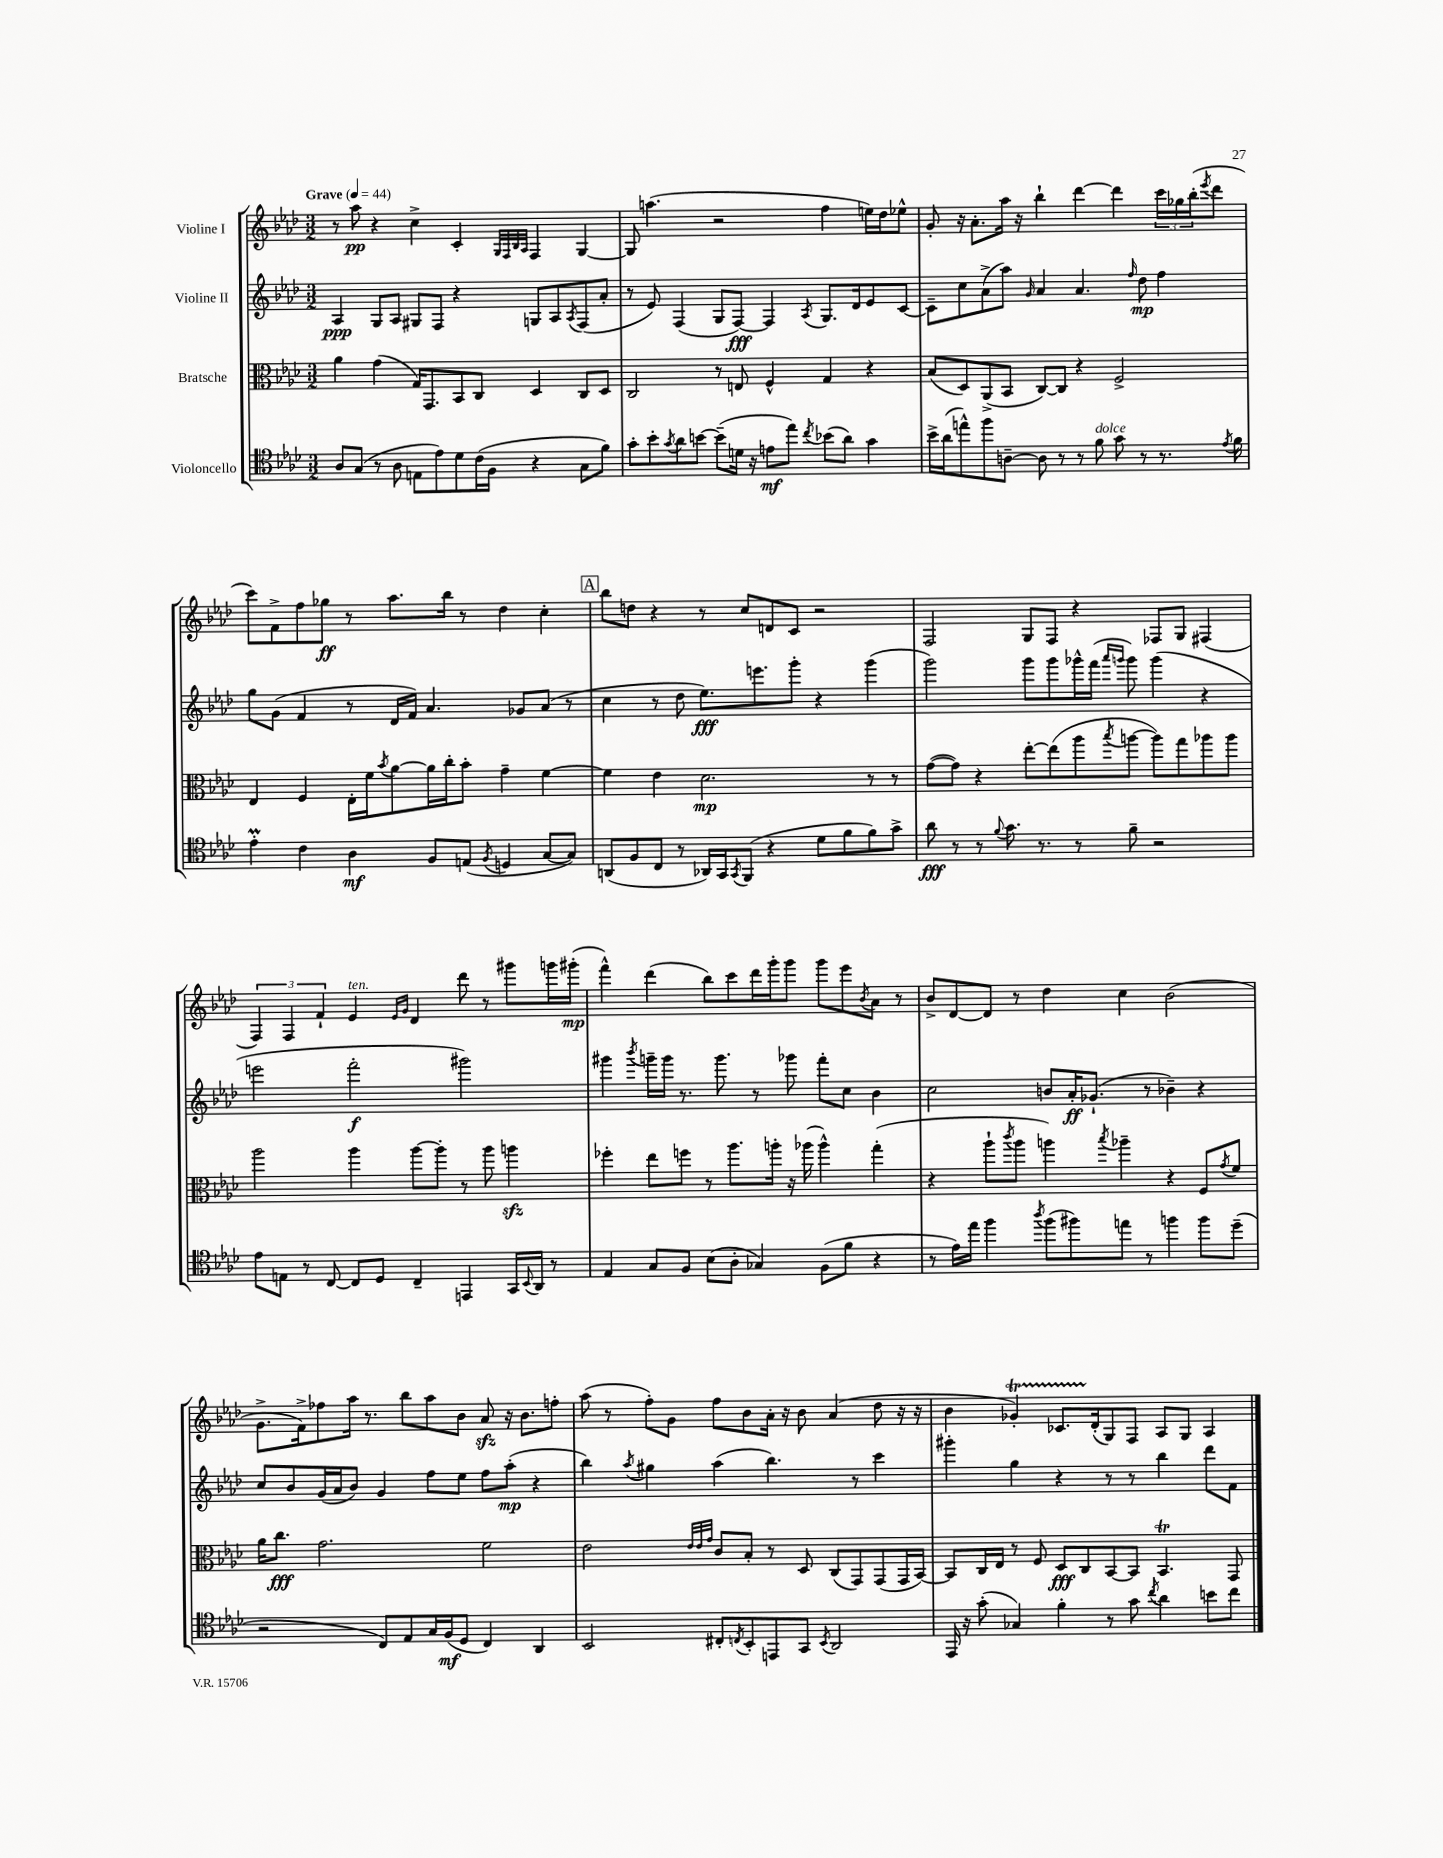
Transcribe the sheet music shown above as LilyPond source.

<<
\new StaffGroup <<
\new Staff = "s0" \with { instrumentName = "Violine I" } {
    \clef treble \key aes \major \numericTimeSignature \time 3/2 \tempo "Grave" 4 = 44
    r8 aes''8\pp r4 c''4-> c'4-. \grace { g32 f32 bes32 aes32 } f4 g4~ |
    g8 a''4.( r2 f''4 e''16) des''16 ees''8-^ |
    g'8-. r16 aes'8.-. aes''16 r16 bes''4-! des'''4~ des'''4 \tuplet 3/2 { c'''16 ges''16 bes''16-.( } \acciaccatura { ees'''8 } des'''8 |
    c'''8) f'8-> f''8 ges''8\ff r8 aes''8. bes''16 r8 des''4 c''4-. |
    \mark \markup { \box "A" } bes''8 d''8 r4 r8 c''8 d'8 c'8 r2 |
    f2 g8 f8 r4 fes8 g8 fis4( |
    \tuplet 3/2 { f4) f4 f'4-! } ees'4^\markup { \italic "ten." } \grace { ees'16 g'16 } des'4 des'''8 r8 gis'''8 g'''16 gis'''16-.\mp( |
    f'''4-^) des'''4( bes''8) c'''8 des'''16 g'''16-. g'''8 g'''8 ees'''8 \acciaccatura { bes'8 } aes'8 r8 |
    bes'8-> des'8~ des'8 r8 des''4 c''4 bes'2( |
    g'8.-> f'16->) fes''8 aes''16 r8. bes''8 aes''8 bes'8 aes'8\sfz r16 bes'8. f''8-. |
    aes''8( r8 f''8-.) g'8 f''8 bes'8 aes'16-. r16 bes'8 aes'4( des''8 r16 r16 |
    bes'4 ges'4-.\startTrillSpan) ces'8. des'16-.\stopTrillSpan( g8) f8 aes8 g8 aes4 \bar "|." |
}
\new Staff = "s1" \with { instrumentName = "Violine II" } {
    \clef treble \key aes \major \numericTimeSignature \time 3/2
    aes4\ppp g8 aes8 gis8 f8 r4 g8 aes8 \acciaccatura { aes8 } f8( aes'8-. |
    r8 ees'8) f4( g8 f8~\fff) f4 \acciaccatura { aes8 } g8. des'16 ees'8 c'8~ |
    c'8-- c''8 aes'8->( aes''8) \grace { g'16 } aes'4 aes'4. \grace { f''16 } des''8\mp f''4 |
    g''8 g'8( f'4 r8 des'16 f'16) aes'4. ges'8 aes'8( r8 |
    \mark \markup { \box "A" } c''4 r8 des''8 ees''8.\fff) e'''8. g'''8-. r4 g'''4( |
    g'''2) g'''8 g'''8 ges'''16-^ f'''16( \grace { aes'''16 g'''16 } g'''8) g'''4( r4 |
    e'''2 f'''2-.\f gis'''2) |
    gis'''4 \acciaccatura { bes'''8 } g'''16-- g'''16 r8. g'''8. r8 ges'''8 f'''8-. c''8 bes'4 |
    c''2 b'8 aes'16-.\ff ges'8.-!( r8 bes'4--) r4 |
    c''8 bes'8 g'16( aes'16 bes'8) g'4 f''8 ees''8 f''8 aes''8-.\mp( r4 |
    bes''4) \acciaccatura { aes''8 } gis''4 aes''4( bes''4.) r8 c'''4 |
    gis'''4-. g''4 r4 r8 r8 bes''4 des'''8 f'8 \bar "|." |
}
\new Staff = "s2" \with { instrumentName = "Bratsche" } {
    \clef alto \key aes \major \numericTimeSignature \time 3/2
    aes'4 g'4( g16) g,8. bes,8 c8 des4 c8 des8 |
    c2 r8 e8 f4-^ g4 r4 |
    bes8( des8) aes,8->( bes,8 c8~) c8 r4 f2-> |
    ees4 f4 ees16-. f'16 \acciaccatura { bes'8 } aes'8~ aes'16 c''16-. bes'8-. g'4-- f'4~ |
    \mark \markup { \box "A" } f'4 ees'4 des'2.\mp r8 r8 |
    g'8~( g'8) r4 ees''8~-. ees''8( aes''8 \acciaccatura { bes''8 } a''8~ a''8) g''8 aes''8 aes''8 |
    aes''2 aes''4 aes''8~ aes''8-. r8 aes''8 a''4\sfz |
    fes''4-. ees''8 f''8 r8 aes''8. a''16-. r16 aes''16( aes''4-^) g''4-.( |
    r4 aes''8-! \acciaccatura { c'''8 } aes''8 a''4) \acciaccatura { bes''8 } aes''4-- r4 f8 \acciaccatura { g'8 } f'8 |
    aes'16 c''8.\fff g'2. f'2 |
    ees'2 \grace { ees'32 ees'32 g'32 } c'8 bes8-. r8 des8 c8( g,8) g,8( g,16 bes,16~) |
    bes,8 c16 ees16 r8 f8 des8\fff c8 bes,8~ bes,8 bes,4.\trill g,8 \bar "|." |
}
\new Staff = "s3" \with { instrumentName = "Violoncello" } {
    \clef tenor \key aes \major \numericTimeSignature \time 3/2
    aes8 g8( r8 aes8 e8 ees'8) des'8 c'16( f16 r4 g8 f'8) |
    g'8-. bes'8-. \acciaccatura { g'8 } aes'8 b'8~ b'8--( d'16 r16 e'8\mf ees''8) \acciaccatura { c''8 } bes'8( aes'8) g'4 |
    bes'16-> aes'16( e''8-^) f''8 a8~-- a8 r8 r8 f'8^\markup { \italic "dolce" } g'8 r8 r8. \acciaccatura { ees'8 } f'16 |
    ees'4-.\prall c'4 aes4\mf f8 e8( \acciaccatura { f8 } d4 g8~ g8) |
    \mark \markup { \box "A" } a,8( f8 c8 r8 aes,16) g,16 \acciaccatura { g,8 } f,8( r4 des'8 f'8 f'8) g'8-> |
    aes'8\fff r8 r8 \appoggiatura { f'8 } g'8. r8. r8 f'8-- r2 |
    ees'8 e8 r8 c8~ c8 des8 c4-- e,4 g,16 \appoggiatura { bes,8 } aes,16 r8 |
    ees4 g8 f8 bes8( aes8-. ges4) f8( f'8 r4 |
    r8 ees'16) ees''16 f''4 \acciaccatura { aes''8 } f''8( fis''8) e''8 r8 f''4 f''8 des''8--( |
    r2 c8) ees8 g16 f16\mf( des8 c4) aes,4 |
    bes,2 cis8-. \acciaccatura { c8 } bes,8-. e,8 g,8 \acciaccatura { bes,8 } aes,2 |
    ees,16 r16 g'8-.( ges4) f'4-. r8 g'8 \acciaccatura { c''8 } aes'4 b'8 c''8 \bar "|." |
}
>>
>>
\layout { \context { \Score \remove "Bar_number_engraver" } }
